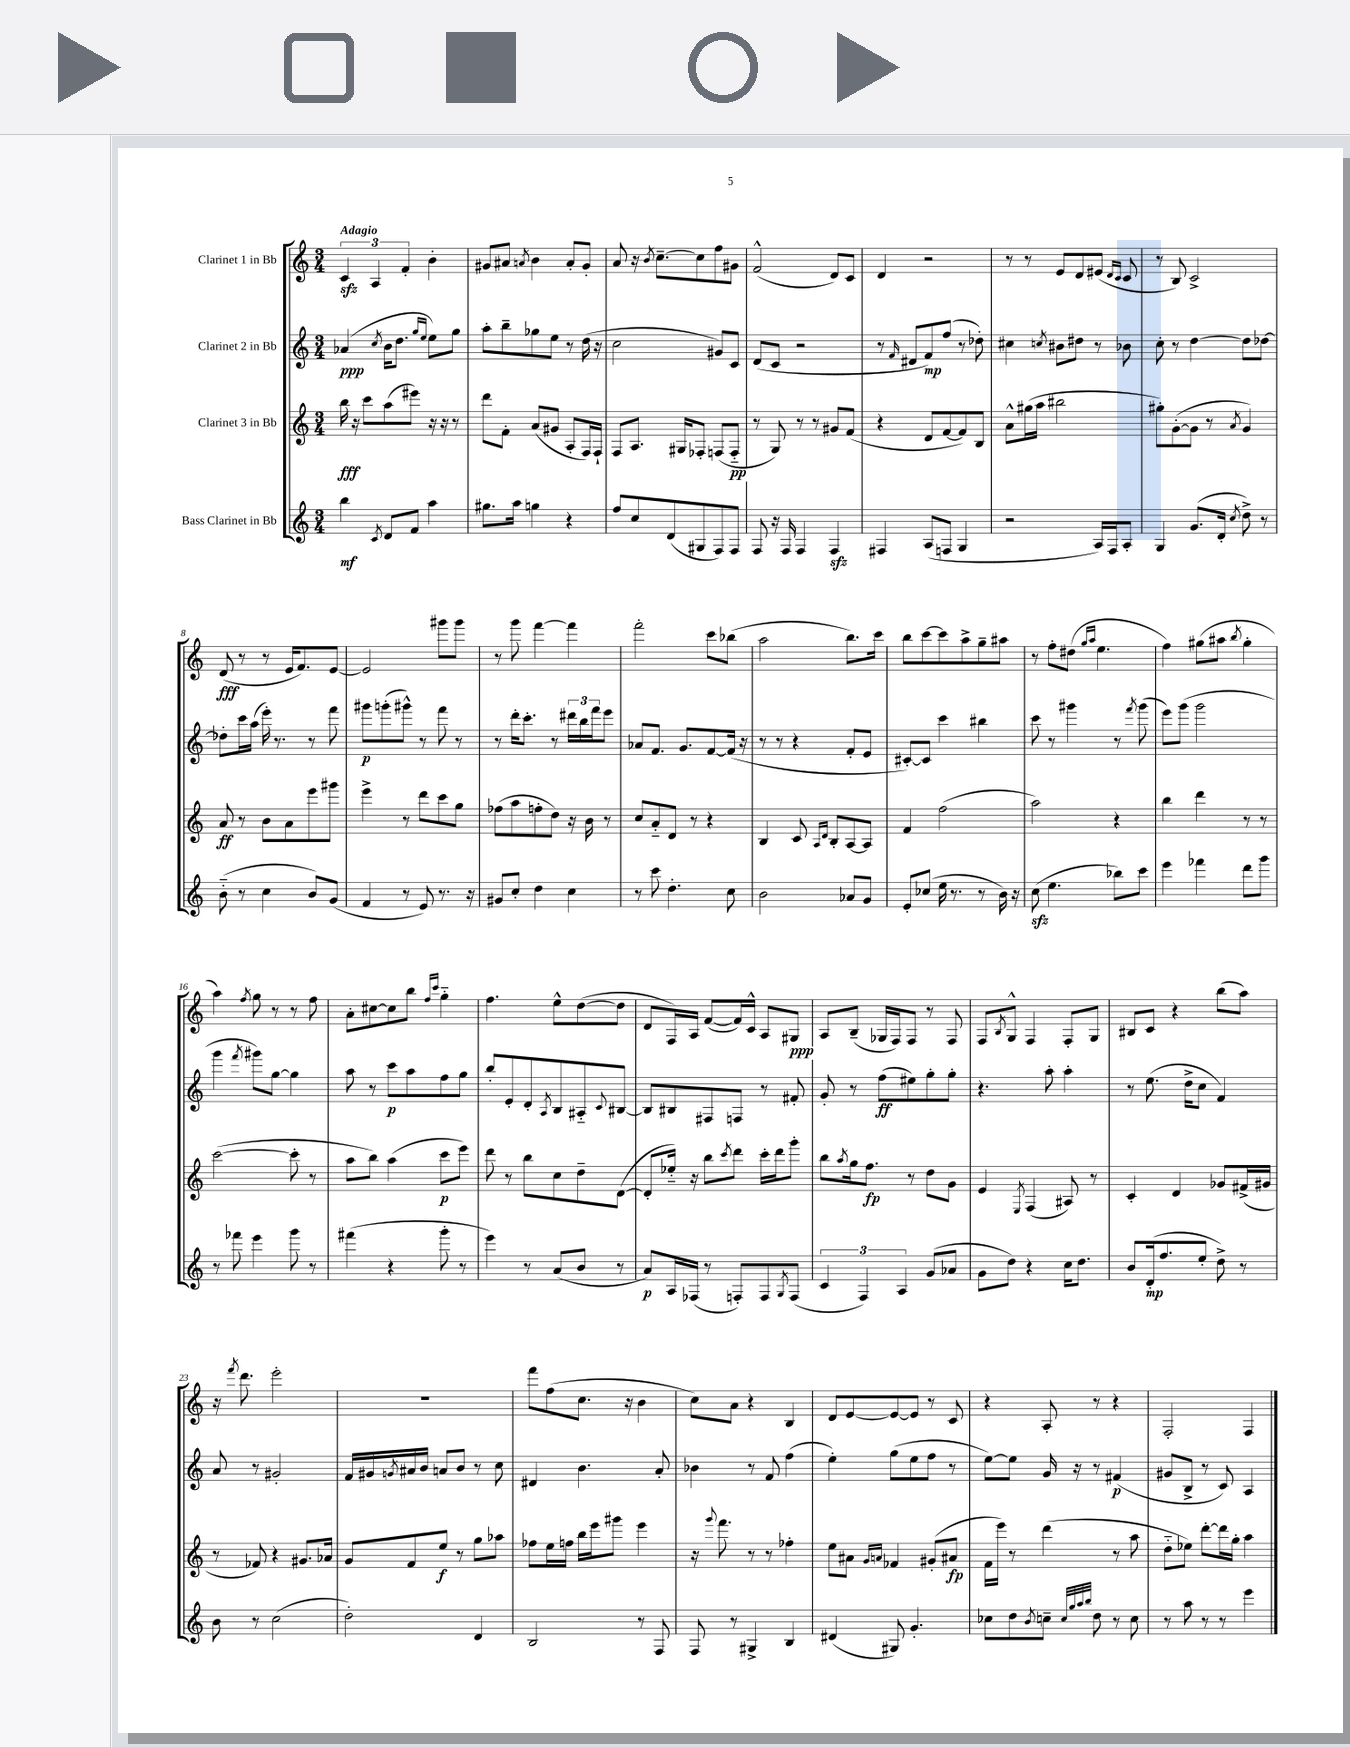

**kern	**dynam	**kern	**dynam	**kern	**dynam	**kern	**dynam
*part4	*part4	*part3	*part3	*part2	*part2	*part1	*part1
*staff4	*staff4	*staff3	*staff3	*staff2	*staff2	*staff1	*staff1
*I"Bass Clarinet in Bb	*	*I"Clarinet 3 in Bb	*	*I"Clarinet 2 in Bb	*	*I"Clarinet 1 in Bb	*
*clefG2	*	*clefG2	*	*clefG2	*	*clefG2	*
*k[]	*	*k[]	*	*k[]	*	*k[]	*
*M3/4	*	*M3/4	*	*M3/4	*	*M3/4	*
=1	=1	=1	=1	=1	=1	=1	=1
!	!	!	!	!	!	!LO:TX:a:B:t=Adagio	!
4bb\	mf	16bb\	fff	(4a-X/	ppp	6czz/	.
.	.	16r	.	.	.	.	.
.	.	8ccc\L	.	.	.	.	.
.	.	.	.	.	.	6A/	.
8qc/	.	.	.	8qcc/	.	.	.
8d/L	.	(8aa\	.	16b\KL	.	.	.
.	.	.	.	8.dd\J	.	.	.
.	.	.	.	.	.	6f'/	.
8f/J	.	8eee#X\J)	.	.	.	.	.
.	.	.	.	16qqgg/LL	.	.	.
.	.	.	.	16qqee/JJ	.	.	.
4aa\	.	16r	.	8ee\L)	.	4b'\	.
.	.	16r	.	.	.	.	.
.	.	8r	.	8gg\J	.	.	.
=2	=2	=2	=2	=2	=2	=2	=2
8.gg#X\L	.	8ddd\L	.	8aa'\L	.	8g#X/L	.
.	.	8f'\J	.	8bb~\	.	8a#X/J	.
16aa\Jk	.	.	.	.	.	.	.
.	.	.	.	.	.	8qan/	.
4ggn\	.	(8a/L	.	8gg-X\	.	4b\	.
.	.	8g#X/J	.	8ee\J	.	.	.
4r	.	8A'/L	.	8r	.	8a'/L	.
.	.	16F/L)	.	(16dd\	.	8g#'/J	.
.	.	16F`/JJ	.	16r	.	.	.
=3	=3	=3	=3	=3	=3	=3	=3
8ff/L	.	8F/L	.	2cc\	.	8a/	.
8cc/	.	8.A/J	.	.	.	16r	.
.	.	.	.	.	.	8qb/	.
.	.	.	.	.	.	[8.cc~\L	.
(8d/	.	.	.	.	.	.	.
.	.	16G#X/KL	.	.	.	.	.
8G#X/	.	8F-X'/J	.	.	.	8cc\]	.
8F/)	.	(8Fn/L	.	8g#X/L)	.	8ff\	.
8F/J	.	8F/J	pp	8c/J	.	8g#X\J	.
=4	=4	=4	=4	=4	=4	=4	=4
8F/	.	8r	.	(8d/L	.	(2f^^/	.
16r	.	8G/)	.	8c/J	.	.	.
16F/	.	.	.	.	.	.	.
4F/	.	8r	.	2r	.	.	.
.	.	8r	.	.	.	.	.
4Fzz/	.	8g#X/L	.	.	.	8d/L)	.
.	.	(8f/J	.	.	.	8c/J	.
=5	=5	=5	=5	=5	=5	=5	=5
4F#X/	.	4r	.	8r	.	4d/	.
.	.	.	.	16qqf/	.	.	.
.	.	.	.	8d#X/L	.	.	.
(8A/L	.	8d/L	.	8f/)	mp	2r	.
8Fn/J	.	[8f/	.	(8ff/J	.	.	.
4G/	.	8f/])	.	8r	.	.	.
.	.	8B/J	.	8dd-X'\)	.	.	.
=6	=6	=6	=6	=6	=6	=6	=6
2r	.	8a^^\L	.	4cc#X\	.	8r	.
.	.	(16gg#X\L	.	.	.	8r	.
.	.	16aa\JJ	.	.	.	.	.
.	.	.	.	8qccn/	.	.	.
.	.	2bb#X\	.	8b#X\L	.	8e/L	.
.	.	.	.	8dd#X\J	.	8d/	.
16A/LL)	.	.	.	8r	.	(8e#X/J	.
16F/J	.	.	.	.	.	.	.
.	.	.	.	.	.	16qqd/LL	.
.	.	.	.	.	.	16qqc/JJ	.
8A'/J	.	.	.	8b-X\	.	8c/	.
=7	=7	=7	=7	=7	=7	=7	=7
4G/	.	8gg#X'\L)	.	8cc'\	.	8r	.
.	.	([8g'\	.	8r	.	8B/)	.
(8.g/L	.	8g\J]	.	[4dd\	.	2c^/	.
.	.	8r	.	.	.	.	.
16d'/Jk	.	.	.	.	.	.	.
8qcc/	.	8qa/	.	.	.	.	.
8dd^\)	.	4g/)	.	8dd\L]	.	.	.
8r	.	.	.	[8dd-X\J	.	.	.
!!LO:LB:g=z
=8	=8	=8	=8	=8	=8	=8	=8
(8b\	.	8a/	ff	8dd-X'\L]	.	(8d/	fff
8r	.	8r	.	16ccc\L	.	8r	.
.	.	.	.	(16aa\JJ	.	.	.
4cc\	.	8b\L	.	16eee'\)	.	8r	.
.	.	.	.	8.r	.	.	.
.	.	8a\	.	.	.	16e/KL	.
.	.	.	.	.	.	8.f/)	.
8b/L)	.	8eee\	.	8r	.	.	.
(8g/J	.	8ggg#X\J	.	8fff\	.	[8e/J	.
=9	=9	=9	=9	=9	=9	=9	=9
4f/	.	4eee^\	.	8ggg#X\L	p	2e/]	.
.	.	.	.	(8gggn'\	.	.	.
8r	.	8r	.	8ggg#X^^\J)	.	.	.
8e/)	.	8ddd\L	.	8r	.	.	.
8.r	.	8ccc\	.	8fff\	.	8ggg#X\L	.
.	.	8gg\J	.	8r	.	8ggg#\J	.
16r	.	.	.	.	.	.	.
=10	=10	=10	=10	=10	=10	=10	=10
8g#X/L	.	(8ff-X\L	.	8r	.	8r	.
8cc'/J	.	8aa\	.	16ddd'\KL	.	8ggg\	.
.	.	.	.	8.ccc'\J	.	.	.
4dd\	.	8ffn'\	.	.	.	[4fff\	.
.	.	8dd\J)	.	8r	.	.	.
4cc\	.	16r	.	24ddd#X\LL	.	4fff\]	.
.	.	.	.	24bb\	.	.	.
.	.	16b\	.	.	.	.	.
.	.	.	.	24fff\J	.	.	.
.	.	8r	.	8eee\J	.	.	.
=11	=11	=11	=11	=11	=11	=11	=11
8r	.	8cc/L	.	8a-X/L	.	2fff'\	.
8ccc\	.	8a/	.	8.f/J	.	.	.
4.dd'\	.	8d/J	.	.	.	.	.
.	.	.	.	8.g/L	.	.	.
.	.	8r	.	.	.	.	.
.	.	4r	.	[8f/	.	8ccc\L	.
8cc\	.	.	.	(16f/Jk]	.	(8bb-X\J	.
.	.	.	.	16r	.	.	.
=12	=12	=12	=12	=12	=12	=12	=12
2b\	.	4B/	.	8r	.	2aa\	.
.	.	.	.	8r	.	.	.
.	.	8c/	.	4r	.	.	.
.	.	16qqA/LL	.	.	.	.	.
.	.	16qqd/JJ	.	.	.	.	.
.	.	8B'/L	.	.	.	.	.
8a-X/L	.	[8A/	.	8f'/L	.	8.bb\L)	.
8g/J	.	8A/J]	.	8e/J	.	.	.
.	.	.	.	.	.	16ccc\Jk	.
=13	=13	=13	=13	=13	=13	=13	=13
8e'/L	.	4f/	.	[8c#X'/L)	.	8bb\L	.
(8cc-X/J	.	.	.	8c#/J]	.	[8ccc\	.
16ee\	.	(2ff\	.	4ccc\	.	8ccc\]	.
8.r	.	.	.	.	.	.	.
.	.	.	.	.	.	8aa^\	.
8r	.	.	.	4bb#X\	.	8gg~\	.
16b\)	.	.	.	.	.	8aa#X\J	.
16r	.	.	.	.	.	.	.
=14	=14	=14	=14	=14	=14	=14	=14
(8cczz\	.	2aa\)	.	8ccc\	.	8r	.
4.ee\	.	.	.	8r	.	8ff'\L	.
.	.	.	.	4ggg#X\	.	(8dd#X\J	.
.	.	.	.	.	.	16qqgg/LL	.
.	.	.	.	.	.	16qqaa/JJ	.
.	.	.	.	.	.	4.ee\	.
8bb-X\L)	.	4r	.	8r	.	.	.
.	.	.	.	8qfff/	.	.	.
8ccc\J	.	.	.	(8ggg#\	.	.	.
=15	=15	=15	=15	=15	=15	=15	=15
4eee\	.	4bb\	.	8eee\L)	.	4ff\)	.
.	.	.	.	(8ggg\J	.	.	.
4fff-X\	.	4ddd\	.	2ggg\	.	(8gg#X\L	.
.	.	.	.	.	.	8aa#X\J	.
.	.	.	.	.	.	8qbb/	.
8ddd\L	.	8r	.	.	.	4gg#'\	.
8ggg\J	.	8r	.	.	.	.	.
!!LO:LB:g=z
=16	=16	=16	=16	=16	=16	=16	=16
8r	.	([2ccc\	.	4ggg\	.	4aa\)	.
8fff-X\	.	.	.	.	.	.	.
.	.	.	.	8qfff/	.	8qff/	.
4eee\	.	.	.	8ggg#X\L)	.	8gg\	.
.	.	.	.	[8gg\J	.	8r	.
8ggg\	.	8ccc'\]	.	4gg\]	.	8r	.
8r	.	8r	.	.	.	8ff\	.
=17	=17	=17	=17	=17	=17	=17	=17
(4fff#X\	.	8aa\L	.	8aa\	.	8a'\L	.
.	.	8bb\J)	.	8r	.	[8cc#X\	.
4r	.	(4aa\	.	8ccc\L	p	8cc#\]	.
.	.	.	.	8aa\	.	8bb\J	.
.	.	.	.	.	.	16qqff/LL	.
.	.	.	.	.	.	16qqccc/JJ	.
8ggg'\	.	8ccc\L	p	8ff\	.	4gg\	.
8r	.	8eee\J)	.	8gg\J	.	.	.
=18	=18	=18	=18	=18	=18	=18	=18
4eee\)	.	8ddd\	.	8bb'/L	.	4.ff\	.
.	.	8r	.	8e'/	.	.	.
8r	.	8bb\L	.	8d'/	.	.	.
.	.	.	.	8qA/	.	.	.
(8a/L	.	8cc\	.	8B/	.	8ee^^\L	.
8b/J	.	8dd~\	.	8A#X/	.	([8dd\	.
.	.	.	.	8qqc/	.	.	.
8r	.	([8d\J	.	[8B#X/J	.	8dd\J]	.
=19	=19	=19	=19	=19	=19	=19	=19
8a/L)	p	8d'/L]	.	8B#/L]	.	8d/L	.
16A/L	.	16ee-X/Jk)	.	8B#X/	.	16F/L)	.
(16F-X/JJ	.	16r	.	.	.	16A/JJ	.
8r	.	8bb\L	.	8F#X/	.	([8f/L	.
.	.	8qccc/	.	.	.	.	.
8Fn'/L)	.	8ddd\J	.	8Fn/J	.	16f/L])	.
.	.	.	.	.	.	16c^^/JJ	.
8F/	.	16ccc'\LL	.	8r	.	8A/L	.
.	.	16ddd\J	.	.	.	.	.
8qG/	.	.	.	.	.	.	.
(8F/J	.	8ggg'\J	.	8f#X'/	.	8G#X/J	ppp
=20	=20	=20	=20	=20	=20	=20	=20
6c/	.	8bb\L	.	8g'/	.	8A/L	.
.	.	8qaa/	.	.	.	.	.
.	.	16gg\k	.	8r	.	(8B~/J	.
6F/)	.	.	.	.	.	.	.
.	.	8.ff\J	fp	.	.	.	.
.	.	.	.	(8ff\L	ff	16G-X/LL	.
.	.	.	.	.	.	16F/J)	.
6A/	.	.	.	.	.	.	.
.	.	8r	.	8ee#X\)	.	8F/J	.
(8g/L	.	8dd\L	.	8gg'\	.	8r	.
8a-X/J	.	8g\J	.	8gg'\J	.	8F/	.
=21	=21	=21	=21	=21	=21	=21	=21
8g\L	.	4e/	.	4.r	.	8F/L	.
.	.	.	.	.	.	8qB/	.
8dd\J)	.	.	.	.	.	8G^^/J	.
.	.	8qE/	.	.	.	.	.
4r	.	(4F/	.	.	.	4F/	.
.	.	.	.	8aa'\	.	.	.
16cc\KL	.	8A#X/)	.	4aa'\	.	8F'/L	.
8.dd\J	.	.	.	.	.	.	.
.	.	8r	.	.	.	8G/J	.
=22	=22	=22	=22	=22	=22	=22	=22
8b/L	.	4c'/	.	8r	.	8B#X/L	.
(16d'/k	mp	.	.	(8.ee\	.	8c/J	.
8.ff/	.	.	.	.	.	.	.
.	.	4d/	.	.	.	4r	.
.	.	.	.	16dd^\KL	.	.	.
8ee'/J	.	.	.	8cc\J	.	.	.
8dd^\)	.	8g-X/L	.	4f/)	.	(8bb\L	.
8r	.	(16f#X^/L	.	.	.	8aa\J)	.
.	.	16g#X/JJ	.	.	.	.	.
!!LO:LB:g=z
=23	=23	=23	=23	=23	=23	=23	=23
8b\	.	8r	.	8a/	.	16r	.
.	.	.	.	.	.	8qfff/	.
.	.	.	.	.	.	8.ddd\	.
8r	.	8f-X/)	.	8r	.	.	.
(2cc\	.	4r	.	2g#X'/	.	2eee'\	.
.	.	8.g#X/L	.	.	.	.	.
.	.	16a-X/Jk	.	.	.	.	.
=24	=24	=24	=24	=24	=24	=24	=24
2dd'\)	.	8g/L	.	16f/LL	.	2.r	.
.	.	.	.	16g#X/	.	.	.
.	.	.	.	8qgn/	.	.	.
.	.	8f/	.	16a#X/	.	.	.
.	.	.	.	16b/JJ	.	.	.
.	.	8ee/J	f	8an/L	.	.	.
.	.	8r	.	8b/J	.	.	.
4d/	.	8gg\L	.	8r	.	.	.
.	.	8aa-X\J	.	8cc\	.	.	.
=25	=25	=25	=25	=25	=25	=25	=25
2B/	.	8ff-X\L	.	4d#X/	.	8fff\L	.
.	.	16ee\L	.	.	.	(8ff\	.
.	.	16ffn\JJ	.	.	.	.	.
.	.	16bb\LL	.	4.b\	.	8.cc\J	.
.	.	16eee\J	.	.	.	.	.
.	.	8ggg#X\J	.	.	.	.	.
.	.	.	.	.	.	16r	.
8r	.	4eee\	.	.	.	4b\	.
8F/	.	.	.	8a'/	.	.	.
=26	=26	=26	=26	=26	=26	=26	=26
8F/	.	16r	.	4b-X\	.	8cc\L)	.
.	.	8qqggg/	.	.	.	.	.
.	.	8.fff\	.	.	.	.	.
8r	.	.	.	.	.	8a\J	.
4G#X^/	.	8r	.	8r	.	4r	.
.	.	8r	.	8f/	.	.	.
4B/	.	4ff-X'\	.	(4ff\	.	4B/	.
=27	=27	=27	=27	=27	=27	=27	=27
(4d#X/	.	8ee\L	.	4ee'\)	.	8d/L	.
.	.	8a#X\J	.	.	.	[8e/	.
.	.	16qqg/LL	.	.	.	.	.
.	.	16qqan/JJ	.	.	.	.	.
8G#X/)	.	4f-X/	.	(8gg\L	.	8e/_	.
4.g'/	.	.	.	8ee\	.	8e/J]	.
.	.	(8g#X'/L	.	8ff\J	.	8r	.
.	.	8a#X/J	fp	8r	.	8c/	.
=28	=28	=28	=28	=28	=28	=28	=28
8cc-X\L	.	16f\LL	.	[8ee\L)	.	4r	.
.	.	16eee\JJ)	.	.	.	.	.
8dd\	.	8r	.	8ee\J]	.	.	.
8qb/	.	.	.	.	.	.	.
8ccn~\J	.	(4ddd\	.	16g/	.	8A'/	.
.	.	.	.	16r	.	.	.
32qqcc/LLL	.	.	.	.	.	.	.
32qqgg/	.	.	.	.	.	.	.
32qqaa/	.	.	.	.	.	.	.
32qqbb/JJJ	.	.	.	.	.	.	.
8dd\	.	.	.	8r	.	8r	.
8r	.	8r	.	(4f#X/	p	4r	.
8cc\	.	8aa\	.	.	.	.	.
=29	=29	=29	=29	=29	=29	=29	=29
8r	.	8dd\L	.	8g#X/L	.	2F'/	.
8aa\	.	8ee-X\J)	.	8B^/J	.	.	.
8r	.	[8ddd'\L	.	8r	.	.	.
8r	.	16ddd\L]	.	8c/)	.	.	.
.	.	16gg'\JJ	.	.	.	.	.
4eee\	.	4aa\	.	4A/	.	4F/	.
==	==	==	==	==	==	==	==
*-	*-	*-	*-	*-	*-	*-	*-
